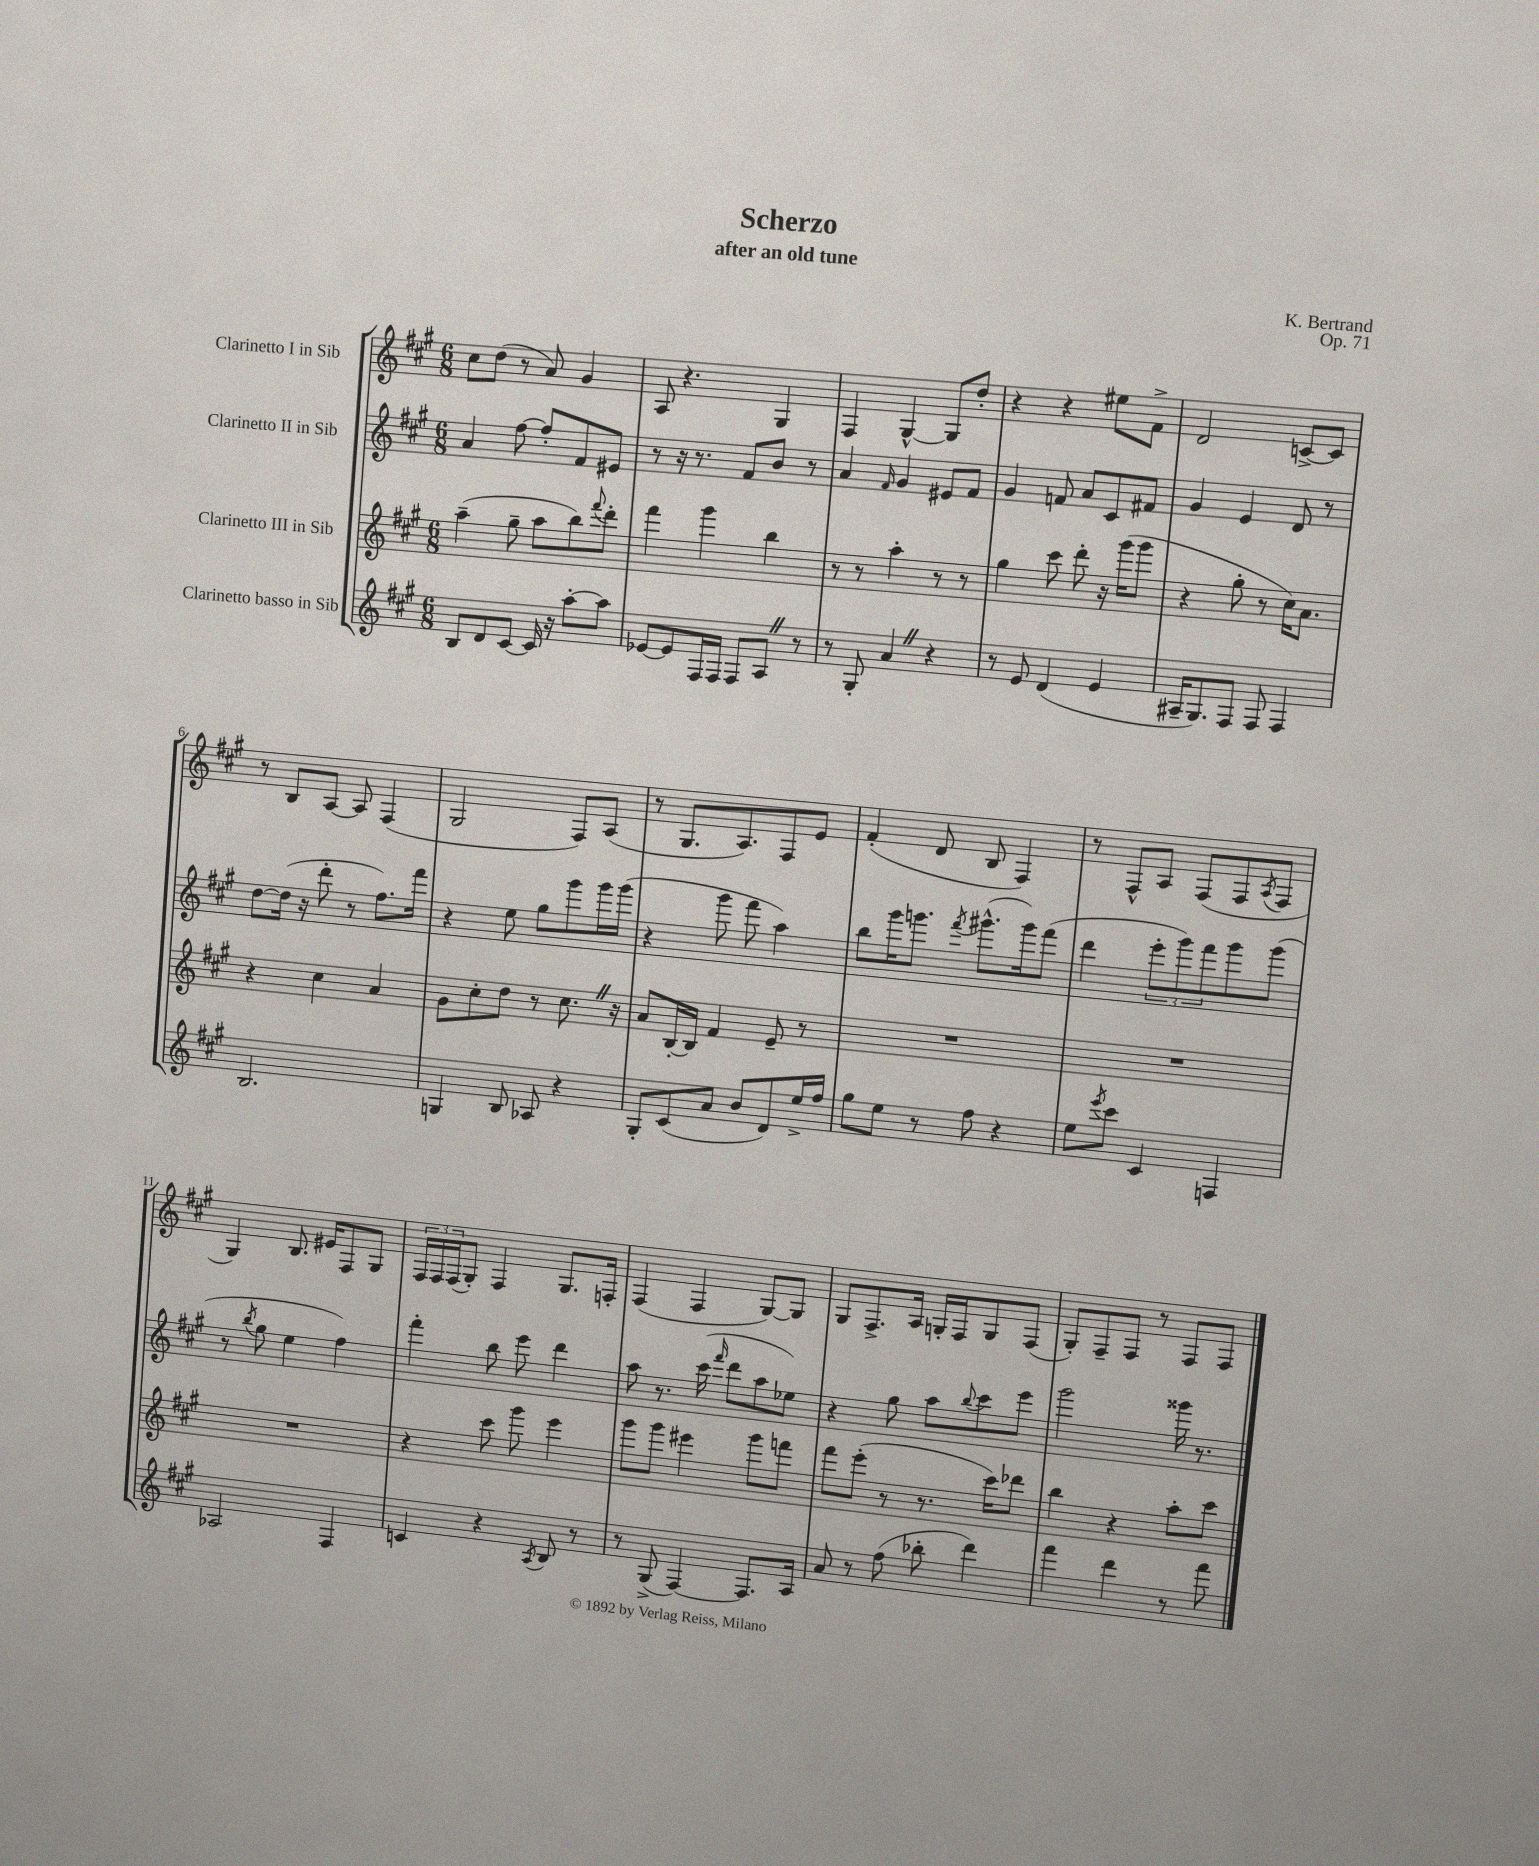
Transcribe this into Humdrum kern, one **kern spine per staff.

**kern	**kern	**kern	**kern
*part4	*part3	*part2	*part1
*staff4	*staff3	*staff2	*staff1
*I"Clarinetto basso in Sib	*I"Clarinetto III in Sib	*I"Clarinetto II in Sib	*I"Clarinetto I in Sib
*clefG2	*clefG2	*clefG2	*clefG2
*k[f#c#g#]	*k[f#c#g#]	*k[f#c#g#]	*k[f#c#g#]
*M6/8	*M6/8	*M6/8	*M6/8
=1	=1	=1	=1
8B/L	(4aa~\	4a/	8cc#\L
8d/	.	.	(8dd\J
[8c#/J	8gg#~\	[8ff#\	8r
16c#/]	8aa\L	8ff#'/L]	8a/)
16r	.	.	.
[8aa'\L	8bb\)	8f#/	4g#/
.	8qqfff#/	.	.
8aa\J]	8ddd'\J	8e#X/J	.
=2	=2	=2	=2
[8e-X/L	4fff#\	8r	8A/
8e-/]	.	16r	4.r
.	.	8.r	.
16F#/L	4ggg#\	.	.
16F#/JJ	.	.	.
8F#/L	.	8f#/L	.
8AZ/J	4bb\	8b/J	4G#/
8r	.	8r	.
=3	=3	=3	=3
8r	8r	4a/	4F#/
8G#'/	8r	.	.
.	.	16qqf#/	.
4aZ/	4aa'\	4g#/	[4G#^^/
4r	8r	8e#X/L	8G#/L]
.	8r	8f#/J	8dd'/J
=4	=4	=4	=4
8r	4gg#\	4g#/	4r
8e/	.	.	.
(4d/	8ccc#\	8fn/	4r
.	8ddd'\	8a/L	.
4e/	16r	8c#/	8ee#X\L
.	(16ggg#\KL	.	.
.	8ggg#\J	8f#X/J	8f#^\J
=5	=5	=5	=5
16A#X~/KL	4r	4g#/	2d/
8.G#/)	.	.	.
8F#/J	8gg#'\	4e/	.
8F#/	8r	.	.
4F#/	16cc#\KL)	8d/	[8cn^/L
.	8.a\J	.	.
.	.	8r	8c/J]
!!LO:LB:g=z
=6	=6	=6	=6
2.B/	4r	[8dd\L	8r
.	.	(16dd\Jk]	8B/L
.	.	16r	.
.	4cc#\	8ddd'\	[8A/J
.	.	8r	8A/]
.	4a/	8.ff#\L)	(4F#/
.	.	16fff#\Jk	.
=7	=7	=7	=7
4Gn/	8g#\L	4r	2G#/
.	8cc#'\	.	.
8B/	8dd\J	8ee\	.
8A-X/	8r	8gg#\L	.
4r	8.cc#Z\	8ggg#\	8F#/L)
.	.	16ggg#\L	(8A/J
.	16r	(16ggg#\JJ	.
=8	=8	=8	=8
8G#'/L	8a/L	4r	8r
(8c#/	[16B'/L	.	8.G#/L
.	16B/JJ]	.	.
8a/J	4f#/	8ggg#\	.
.	.	.	8.A/)
8b/L	.	8fff#\	.
8d/)	8e~/	4aa\)	8F#/
16ee^/L	8r	.	8e/J
16ff#/JJ	.	.	.
=9	=9	=9	=9
8gg#\L	2.r	8bb\L	(4f#'/
8ee\J	.	16ggg#\K	.
.	.	8.gggn\J	.
8r	.	.	8d/
.	.	8qfff#/	.
8ff#\	.	(8.ggg#X^^\L	8B/
4r	.	.	4F#/)
.	.	16ggg#\k)	.
.	.	(8fff#\J	.
=10	=10	=10	=10
8ee\L	2.r	4ddd\	8r
8qeee/	.	.	.
8ccc#\J	.	.	8F#^^/L
4c#/	.	12eee'\L	8A/J
.	.	12ggg#\)	.
.	.	.	(8F#/L
.	.	12fff#\	.
4Fn/	.	8ggg#\	8F#/
.	.	.	8qA/
.	.	(8ggg#\J	8F#/J
!!LO:LB:g=z
=11	=11	=11	=11
2A-X/	2.r	8r	4G#/)
.	.	8qbb/	.
.	.	8gg#\	.
.	.	4ee\	8.B/
.	.	.	16e#X/KL
4F#/	.	4ff#\)	8F#/
.	.	.	8G#/J
=12	=12	=12	=12
4cn/	4r	4fff#'\	24F#/LL
.	.	.	24F#/
.	.	.	(24F#/J
.	.	.	8G#'/J)
4r	8ccc#\	8bb\	4F#/
.	8ggg#\	8eee\	.
8qA/	.	.	.
8B/	4eee\	4ddd\	8.G#/L
8r	.	.	.
.	.	.	16Fn'/Jk
=13	=13	=13	=13
8r	8ggg#\L	8aa\	(4F#/
(8G#^/	8ggg#\J	8.r	.
[4F#/)	4eee#X\	.	4F#/
.	.	(16ccc#\	.
.	.	16qqfff#/	.
.	.	8ddd\L	.
8.F#/L]	8ggg#\L	8aa\	[8G#/L)
.	8fffn\J	8ee-X\J)	8G#/J]
16A/Jk	.	.	.
=14	=14	=14	=14
8a/	8fff#\L	4r	8G#/L
8r	(8eee'\J	.	8.F#^/
(8ff#\	8r	8gg#\	.
.	.	.	16A/Jk
8bb-X'\	8.r	8aa\L	16Gn'/LL
.	.	.	16F#/J
.	.	8qqbb/	.
4ddd\)	.	8ccc#\	8G/
.	16ccc#\KL)	.	.
.	8ddd-X\J	8eee\J	(8F#/J
=15	=15	=15	=15
4fff#\	4bb\	2ggg#\	8G#'/L)
.	.	.	8F#~/
4ddd\	4r	.	8F#/J
.	.	.	8r
8r	8aa'\L	16ggg##X\	8F#/L
.	.	8.r	.
8fff#\	8ccc#\J	.	8F#/J
==	==	==	==
*-	*-	*-	*-
